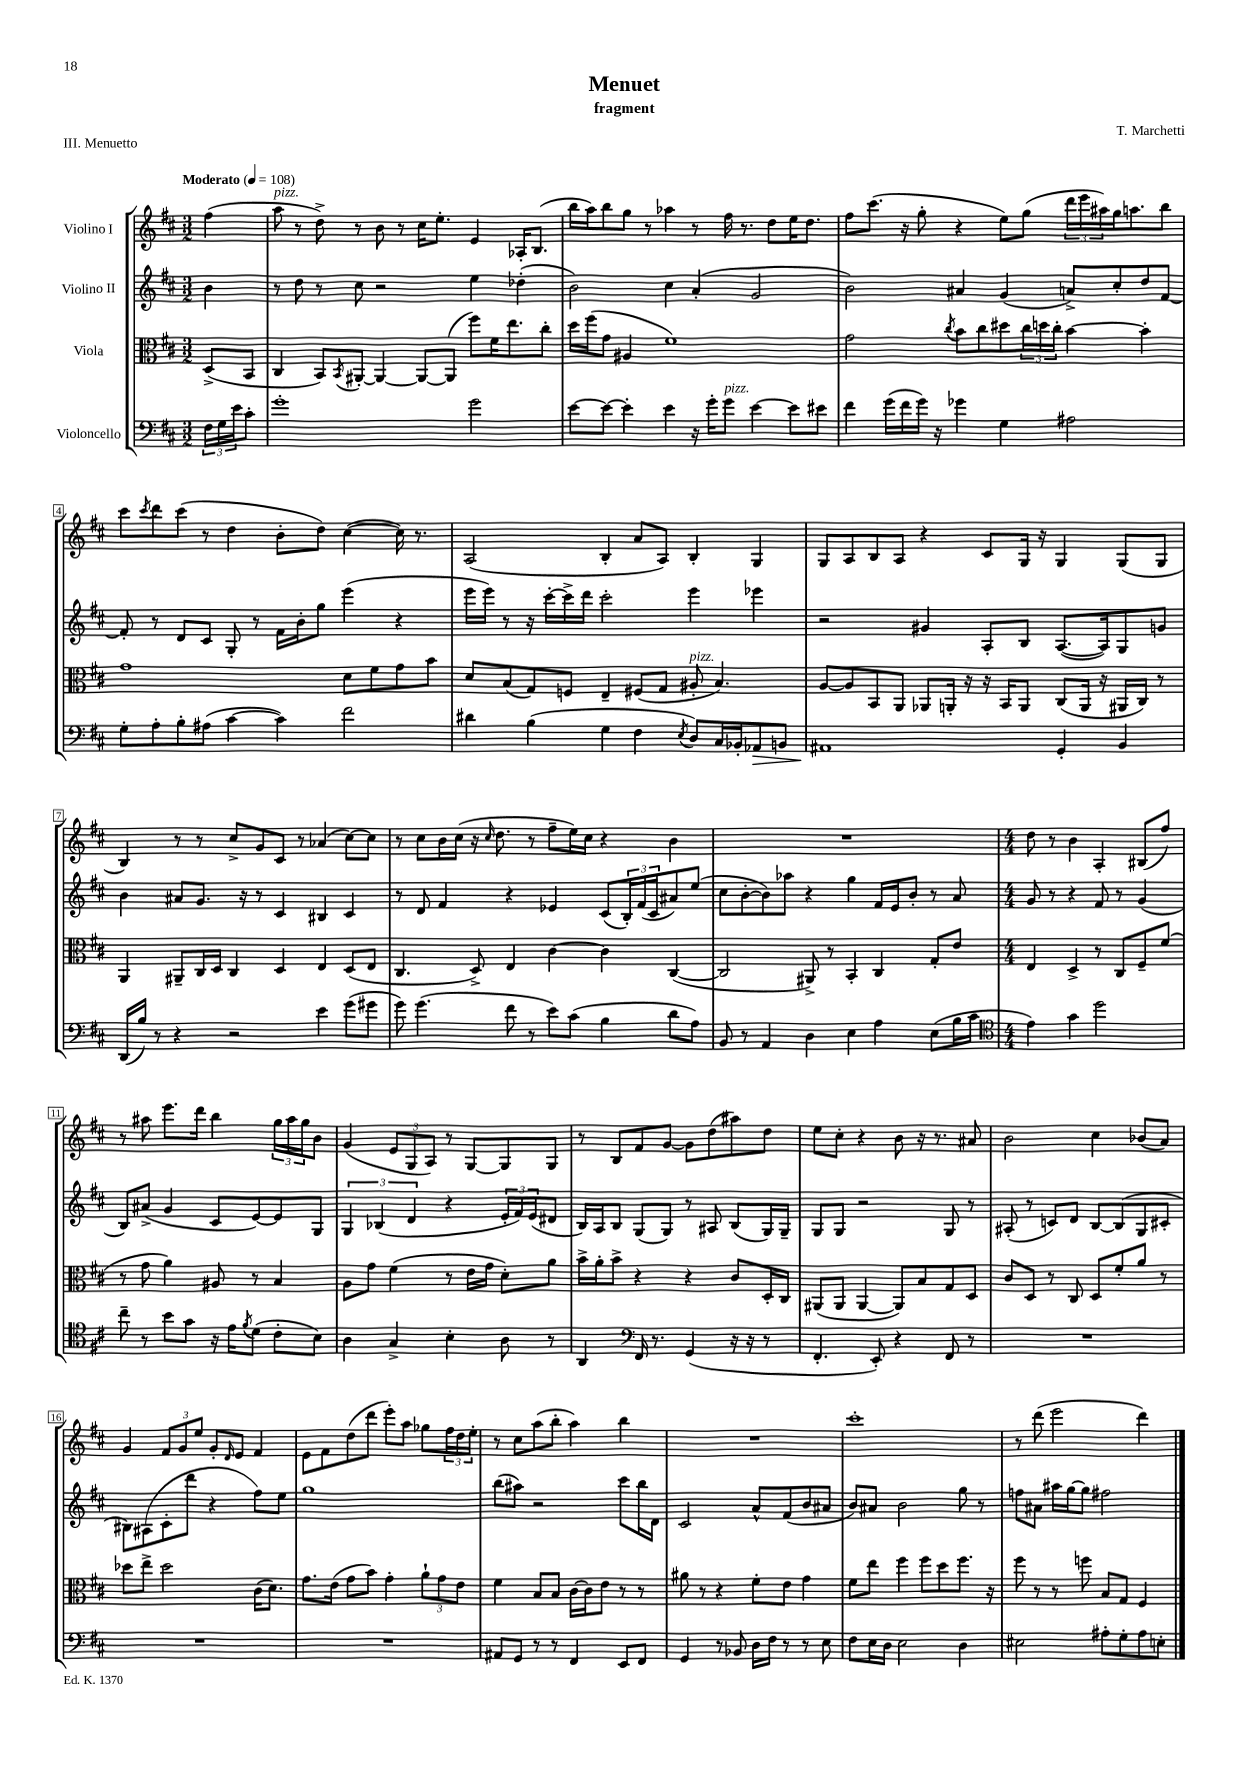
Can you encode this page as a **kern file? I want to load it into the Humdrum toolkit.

**kern	**kern	**kern	**kern
*staff4	*staff3	*staff2	*staff1
*clefF4	*clefC3	*clefG2	*clefG2
*k[f#c#]	*k[f#c#]	*k[f#c#]	*k[f#c#]
*M3/2	*M3/2	*M3/2	*M3/2
*MM108	*MM108	*MM108	*MM108
24F#	(8D^	4b	(4ff#
24G	.	.	.
24e	.	.	.
8c#'	8BB	.	.
=	=	=	=
1g'	4C#	8r	8aa
.	.	8dd	8r
.	8BB)	8r	8dd^)
.	8qBB	.	.
.	[8AA#'	8cc#	8r
.	4AA#_	2r	8b
.	.	.	8r
.	8AA#_	.	16cc#
.	.	.	8.ee'
.	(8AA#]	.	.
2g	8ff#)	4ee	4e
.	16f#	.	.
.	8.ee	.	.
.	.	(4dd-'	16A-'
.	.	.	(8.B
.	8cc#'	.	.
=	=	=	=
[8e	16dd	2b)	16bb
.	(16ff#	.	16aa)
8e_	8g	.	8bb
4e']	4A#	.	8gg
.	.	.	8r
4e	1f#)	4cc#	4aa-
16r	.	(4a'	8r
16g'	.	.	.
8g	.	.	16ff#
.	.	.	8.r
[4e	.	2g	.
.	.	.	8dd
8e]	.	.	16ee
.	.	.	8.dd
8e#	.	.	.
=	=	=	=
4f#	2g	2b)	8ff#
.	.	.	(8.ccc#
(16g	.	.	.
16f#	.	.	16r
16g)	.	.	8gg'
16r	.	.	.
.	8qcc#	.	.
4g-	8b	4a#	4r
.	8cc#	.	.
4G	8dd#	(4g	8ee)
.	24cc#	.	(8gg
.	24dd	.	.
.	24cc#'	.	.
2A#	[4b	8a^)	24ddd
.	.	.	24eee
.	.	.	24aa#)
.	.	8cc#'	16gg
.	.	.	8.aa
.	4b']	8dd	.
.	.	[8f#	8bb
=	=	=	=
8G'	1g	8f#']	8ccc#
.	.	.	8qccc#
8A'	.	8r	8ddd
8B'	.	8d	(8ccc#
(8A#	.	8c#	8r
[4c#	.	8G'	4dd
.	.	8r	.
4c#])	.	16f#	8b'
.	.	16b'	.
.	.	8gg	8dd)
2f#	8d	(4eee	([4cc#
.	8f#	.	.
.	8g	4r	16cc#])
.	.	.	8.r
.	8b	.	.
=	=	=	=
4d#	8d	16eee	(2A
.	.	16eee)	.
.	(8B	8r	.
(4B	8G)	16r	.
.	.	[16ccc#'	.
.	8F	16ccc#^]	.
.	.	16ddd	.
4G	4E~	2ccc#'	4B'
4F#	(8F#	.	8a
.	8G	.	8A)
8qE	.	.	.
8D)	8A#'	4eee	4B'
16C#	4.B)	.	.
16BB-'	.	.	.
8AA-	.	4eee-	4G
8BB	.	.	.
=	=	=	=
1AA#	[8A	2r	8G
.	8A]	.	8A
.	8BB	.	8B
.	8AA	.	8A
.	8AA-	4g#	4r
.	16AA'	.	.
.	16r	.	.
.	16r	8A'	8c#
.	16BB	.	.
.	8AA	8B	16G
.	.	.	16r
4GG'	(8C#	([8.A	4G
.	16AA	.	.
.	16r	16A])	.
4BB	16AA#	8G	(8G
.	16C#)	.	.
.	8r	8g	8G
=	=	=	=
(16DD	4AA	4b	4B)
16B)	.	.	.
8r	.	.	.
4r	8AA#~	8a#	8r
.	16C#	8.g	8r
.	16D	.	.
2r	4C#	.	8cc#^
.	.	16r	.
.	.	8r	8g
.	4D	4c#	8c#
.	.	.	8r
4e	4E	4B#	(4a-
(8g	(8D	4c#	[8cc#)
8g#	8E	.	8cc#]
=	=	=	=
8g)	4.C#	8r	8r
(4.g	.	8d	8cc#
.	.	4f#	16b
.	.	.	(16cc#
.	8D^)	.	16r
.	.	.	16qqcc#
.	.	.	8.dd
8f#	4E	4r	.
8r	.	.	8r
8e)	[4c#	4e-	8ff#~
(8c#	.	.	16ee)
.	.	.	16cc#
4B	4c#]	(8c#	4r
.	.	24B')	.
.	.	(24f#	.
.	.	24c#	.
8d	([4C#	8a#)	4b
8A)	.	(8ee	.
=	=	=	=
8BB	2C#]	8cc#	1.r
8r	.	[8b'	.
4AA	.	8b])	.
.	.	8aa-	.
4D	8AA#^)	4r	.
.	8r	.	.
4E	4BB'	4gg	.
4A	4C#	16f#	.
.	.	16e	.
.	.	8b'	.
(8E	8G'	8r	.
16B	8e	8a	.
16c#	.	.	.
=	=	=	=
*clefC4	*	*	*
*M4/4	*M4/4	*M4/4	*M4/4
4e)	4E	8g	8dd
.	.	8r	8r
4g	4D^	4r	4b
2dd	8r	8f#	4A'
.	8C#	8r	.
.	8F#~	(4g	(8B#
.	(8f#	.	8ff#)
=	=	=	=
8cc#~	8r	8B)	8r
8r	8g	(8a#^	8aa#
8b	4a)	4g	8.eee
8g	.	.	.
.	.	.	16ddd
16r	8A#	8c#	4bb
16e	.	.	.
8qf#	.	.	.
(8d	8r	[8e)	.
8c#'	4B	8e]	24gg
.	.	.	24aa#
.	.	.	24gg
8B)	.	8G	8b
=	=	=	=
4A	8A	6G	(4g
.	8g	.	.
.	.	(6B-	.
4G^	(4f#	.	12e
.	.	6d	12G
.	.	.	12A)
4B'	8r	4r	8r
.	16e	.	[8G
.	16g	.	.
8A	8d')	24e'	8G]
.	.	24f#)	.
.	.	(24e	.
8r	8a	8d#	8G
=	=	=	=
4AA	16b^	16B)	8r
.	16a'	16A	.
.	8b^	8B	8B
*clefF4	*	*	*
16FF#	4r	(8G	8f#
8.r	.	.	.
.	.	8G)	[8g
(4GG	4r	8r	8g]
.	.	8A#	(8dd
16r	8c#	(8B	8aa#)
16r	.	.	.
8r	16D'	16G)	8dd
.	16C#	16G~	.
=	=	=	=
4.FF#'	(8AA#	8G	8ee
.	8AA#	8G	8cc#'
.	[4AA#	2r	4r
8EE')	.	.	.
4r	8AA#])	.	8b
.	8B	.	16r
.	.	.	8.r
8FF#	8G	8G	.
8r	8D	8r	8a#
=	=	=	=
1r	8c#	(8A#'	2b
.	8D	8r	.
.	8r	8c)	.
.	8C#	8d	.
.	8D	[8B	4cc#
.	8f#'	(8B]	.
.	8a	8G	(8b-
.	8r	8c#'	8a)
=	=	=	=
1r	8dd-	8B#)	4g
.	8ee^	(8A#	.
.	2dd-	8c#'	12f#
.	.	.	12g
.	.	8ddd	.
.	.	.	12ee
.	.	4r	8g'
.	.	.	16qqd
.	.	.	8e
.	(16c#	8ff#)	4f#
.	8.d)	.	.
.	.	8ee	.
=	=	=	=
1r	8.g	1gg	8e
.	.	.	8f#
.	(16e	.	.
.	8g	.	(8dd
.	8b)	.	8ddd
.	4g'	.	8eee')
.	.	.	8aa
.	12a`	.	8gg-
.	12g	.	.
.	.	.	24ff#
.	12e	.	24dd
.	.	.	24ee'
=	=	=	=
8AA#	4f#	(8bb	8r
8GG	.	8aa#)	8cc#
8r	8B	2r	(8aa
8r	8B	.	8bb'
4FF#	[16c#	.	4aa)
.	16c#]	.	.
.	8e	.	.
8EE	8r	8ccc#	4bb
8FF#	8r	16bb	.
.	.	16d	.
=	=	=	=
4GG	8a#	2c#	1r
.	8r	.	.
8r	4r	.	.
8BB-	.	.	.
16D	8f#'	8a^^	.
16F#	.	.	.
8r	8e	(8f#	.
8r	4g	8b	.
8E	.	8a#	.
=	=	=	=
8F#	8f#	8b)	1ccc#'
16E	8ee	8a#	.
16D	.	.	.
2E	4ff#	2b	.
.	8ff#	.	.
.	8dd	.	.
4D	8.ff#	8gg	.
.	.	8r	.
.	16r	.	.
=	=	=	=
2E#	8ff#	8ff	8r
.	8r	8a#	(8ddd
.	8r	16aa#	2eee
.	.	[16gg	.
.	8ff	8gg]	.
8A#'	8B	2ff#	.
8G'	8G	.	.
8A#	4F#	.	4ddd)
8E'	.	.	.
==	==	==	==
*-	*-	*-	*-
